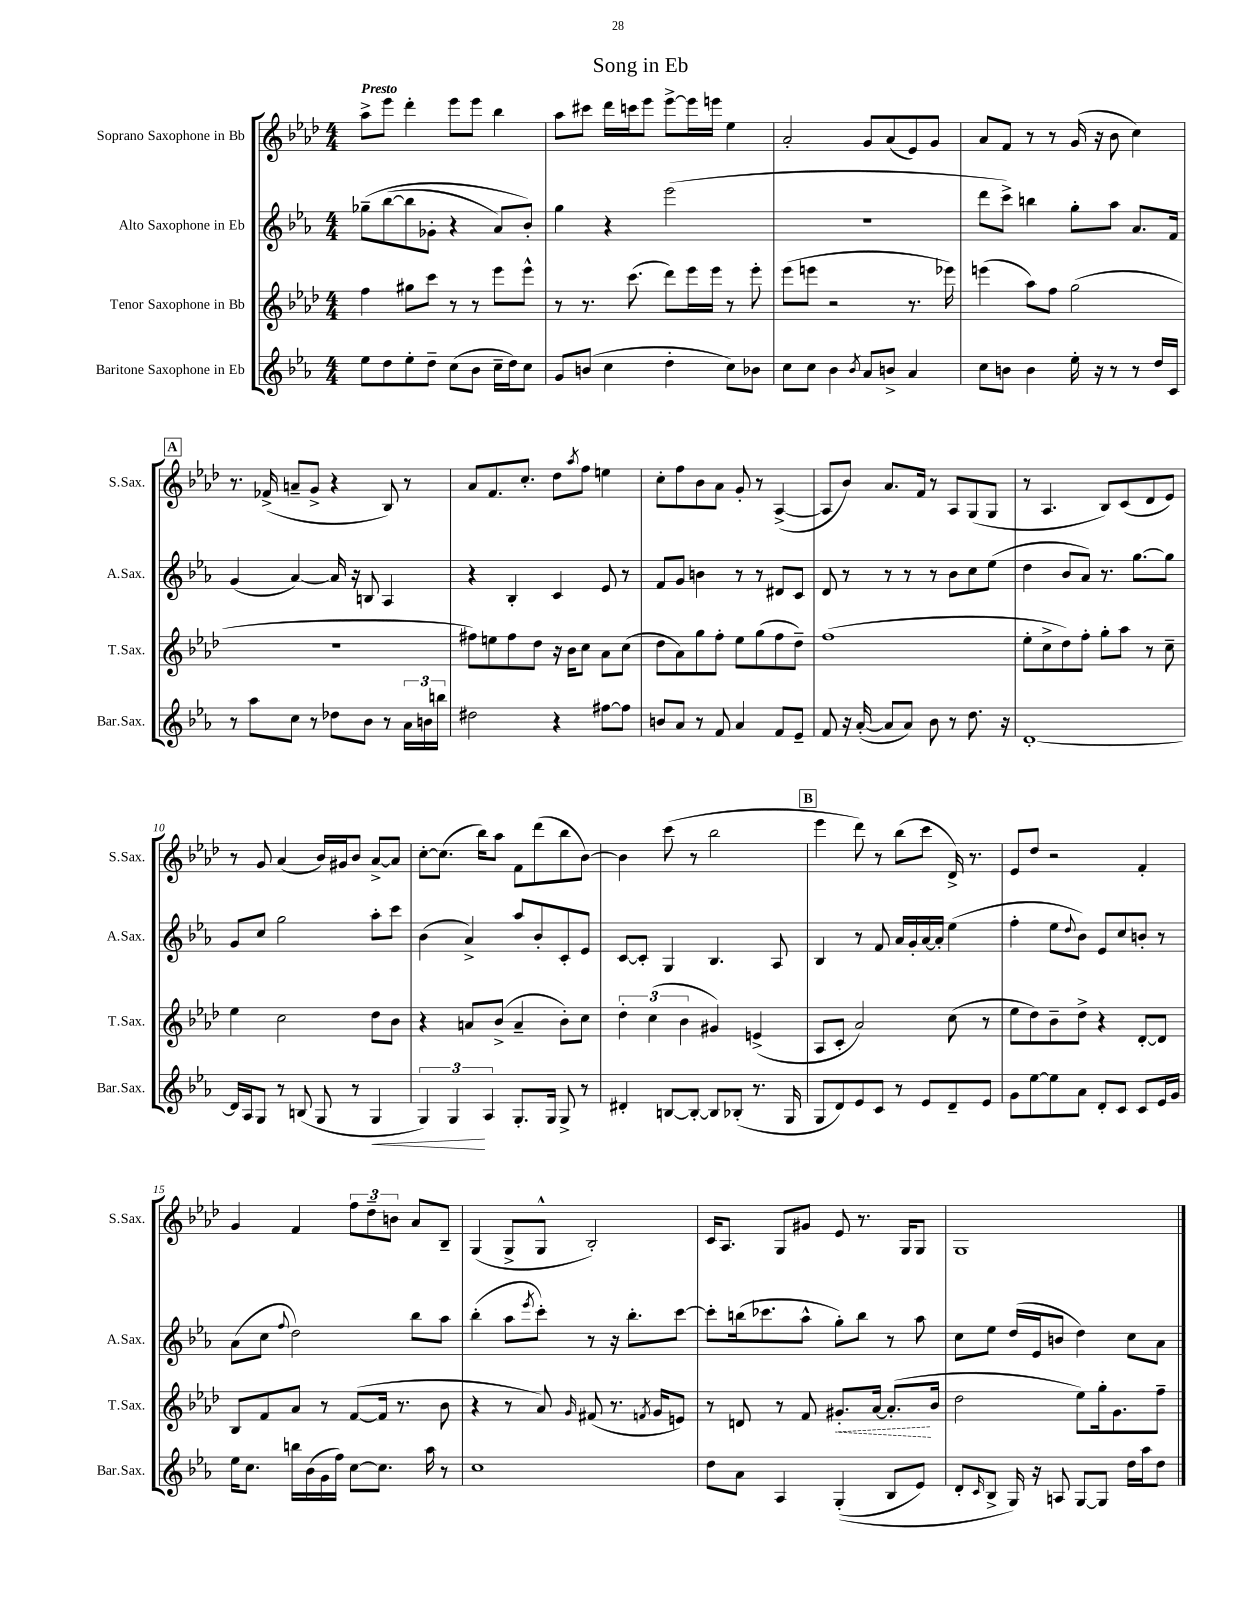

**kern	**kern	**kern	**kern
*staff4	*staff3	*staff2	*staff1
*clefG2	*clefG2	*clefG2	*clefG2
*k[b-e-a-]	*k[b-e-a-d-]	*k[b-e-a-]	*k[b-e-a-d-]
*M4/4	*M4/4	*M4/4	*M4/4
8ee-\L	4ff\	&(8gg-~\L	8aa-^\L
8dd\	.	([8bb-\	8eee-\J
8ee-'\	8gg#\L	8bb-\]	4ddd-'\
8dd~\J	8ccc\J	8g-'\J	.
(8cc\L	8r	4r	8eee-\L
8b-\J	8r	.	8eee-\J
16cc~\LL	8eee-\L	8a-/L)	4bb-\
16dd\J)	.	.	.
8cc\J	8eee-^^\J	8b-'/J&)	.
=	=	=	=
8g/L	8r	4gg\	8aa-\L
(8b/J	8.r	.	8ccc#\J
4cc\	.	4r	16ddd-\LL
.	(8.ccc\	.	16ccc\J
.	.	.	8eee-\J
4dd'\	8ddd-\L)	(2eee-\	[8eee-^\L
.	16eee-\L	.	16eee-\]L
.	16eee-\JJ	.	16eee\JJ
8cc\L)	8r	.	4ee-\
8b-\J	8eee-'\	.	.
=	=	=	=
8cc\L	(8eee-\L	1r	2a-'/
8cc\J	8eee\J	.	.
4b-\	2r	.	.
8qb-/	.	.	.
8a-/L	.	.	8g/L
8b^/J	.	.	(8a-/
4a-/	8.r	.	8e-/)
.	.	.	8g/J
.	16eee-\)	.	.
=	=	=	=
8cc\L	(4eee\	8ddd\L	8a-/L
8b\J	.	8ccc^\J)	8f/J
4b\	8aa-\L)	4bb\	8r
.	8ff\J	.	8r
16ee-'\	(2gg\	8gg'\L	(16g/
16r	.	.	16r
8r	.	8aa-\J	8b-\
8r	.	8.a-/L	4cc\)
16dd/LL	.	.	.
16c/JJ	.	16f/Jk	.
=	=	=	=
8r	1r	(4g/	8.r
8aa-\L	.	.	.
.	.	.	(16f-^/
8cc\J	.	[4a-/)	8a~/L
8r	.	.	8g^/J
8dd-\L	.	16a-/]	4r
.	.	16r	.
8b-\J	.	8B/	.
8r	.	4A-/	8B-/)
24a-\LL	.	.	8r
24b\	.	.	.
24bb\JJ	.	.	.
=	=	=	=
2dd#\	8ff#\L)	4r	8a-/L
.	8ee\	.	8.f/
.	8ff#\	4B-'/	.
.	.	.	8.cc'/J
.	8dd-\J	.	.
4r	16r	4c/	8dd-\L
.	16b-\LK	.	.
.	.	.	8qaa-/
.	8cc\J	.	8ff\J
[8ff#\L	8a-\L	8e-/	4ee\
8ff#\]J	(8cc\J	8r	.
=	=	=	=
8b/L	8dd-\L	8f/L	8cc'\L
8a-/J	8a-\)	8g/J	8ff\
8r	8gg\	4b\	8b-\
8f/	8ff'\J	.	8a-\J
4a-/	8ee-\L	8r	8g'/
.	(8gg\	8r	8r
8f/L	8ff\	8d#/L	([4A-^/
8e-~/J	8dd-~\J)	8c/J	.
=	=	=	=
8f/	(1ff	8d/	8A-/]L
16r	.	8r	8b-/J)
([16a-'/	.	.	.
8a-/]L	.	8r	8.a-/L
8a-/J)	.	8r	.
.	.	.	16f/Jk
8b-\	.	8r	8r
8r	.	8b-\L	8A-/L
8.dd\	.	8cc\	(8G/
.	.	(8ee-\J	8G/J
16r	.	.	.
=	=	=	=
[1d'	8ee-'\L	4dd\	8r
.	8cc^\	.	4.A-/
.	8dd-\)	8b-/L	.
.	8ff'\J	8a-/J)	.
.	8gg'\L	8.r	8B-/L)
.	8aa-\J	.	(8c/
.	.	[8.gg\L	.
.	8r	.	8d-/
.	8cc~\	8gg\]J	8e-/J)
=	=	=	=
16d/]LL	4ee-\	8g/L	8r
16A-/J	.	.	.
8G/J	.	8cc/J	8g/
8r	2cc\	2gg\	(4a-/
(8B/	.	.	.
8G/	.	.	16b-/LL)
.	.	.	16g#/J
8r	.	.	8b-/J
4G/	8dd-\L	8aa-'\L	[8a-^/L
.	8b-\J	8ccc\J	8a-/]J
=	=	=	=
6G/)	4r	(4b-\	[8cc'\L
.	.	.	(8.cc\]J
6G/	.	.	.
.	8a/L	4a-^/)	.
.	.	.	16bb-\LK)
6A-/	.	.	.
.	(8b-^/J	.	8aa-\J
8.G'/L	4a~/	8aa-/L	8f\L
.	.	8b-'/	(8ddd-\
16G/Jk	.	.	.
8G^/	8b-'\L)	8c'/	8bb-\
8r	8cc\J	8e-/J	[8b-\J)
=	=	=	=
4d#'/	6dd-'\	[8c/L	4b-\]
.	.	8c'/]J	.
.	(6cc\	.	.
[8B/L	.	4G/	(8ccc\
.	6b-\	.	.
8B'/_J	.	.	8r
8B/]L	4g#/)	4.B-/	2bb-\
(8B-'/J	.	.	.
8.r	(4e^/	.	.
.	.	8A-/	.
16G/	.	.	.
=	=	=	=
8G/L	8A-/L	4B-/	4eee-\
8d/)	8c'/J	.	.
8e-/	2a-/)	8r	8ddd-\)
8c/J	.	8f/	8r
8r	.	16a-/LL	(8bb-\L
.	.	16g'/	.
8e-/L	.	[16a-/	8ccc\J
.	.	16a-'/]JJ	.
8d~/	(8cc\	(4ee-\	16d-^/)
.	.	.	8.r
8e-/J	8r	.	.
=	=	=	=
8g\L	8ee-\L	4ff'\	8e-/L
[8ee-\	8dd-\)	.	8dd-/J
8ee-\]	8b-~\	8ee-\L	2r
.	.	8qqdd/	.
8a-\J	8dd-^\J	8b-\J)	.
8d'/L	4r	8e-/L	.
8c/J	.	8cc/	.
8c/L	[8d-'/L	8b'/J	4f'/
16e-/L	8d-/]J	8r	.
16g/JJ	.	.	.
=	=	=	=
16ee-\LK	8B-/L	(8a-\L	4g/
8.cc\J	.	.	.
.	8f/	8cc\J	.
.	.	8qqff/	.
16bb\LL	8a-/J	2dd\)	4f/
(16b-\	.	.	.
16g\	8r	.	.
16ff\JJ)	.	.	.
[8cc\L	([8f/L	.	12ff\L
.	.	.	12dd-~\
8.cc\]J	16f/]Jk	.	.
.	.	.	12b\J
.	8.r	.	.
.	.	8bb-\L	8a-/L
16aa-\	.	.	.
8r	8b-\	8aa-\J	8B-~/J
=	=	=	=
1cc	4r	(4bb-'\	(4G/
.	8r	8aa-\L	8G^/L
.	.	8qeee-/	.
.	8a-/)	8ccc'\J)	8G^^/J
.	16qqg/	.	.
.	(8f#/	8r	2B-'/)
.	8.r	16r	.
.	.	8.bb-'\L	.
.	8qf/	.	.
.	16g/LK	.	.
.	8e/J)	[8ccc\J	.
=	=	=	=
8dd\L	8r	8ccc'\]L	16c/LK
.	.	.	8.A-/J
8a-\J	8d/	(16bb\k	.
.	.	8.ccc-\	.
4A-/	8r	.	8G/L
.	8f/	8aa-^^\J	8g#/J
&((4G'/	8.g#'/L	8gg'\L)	8e-/
.	.	8bb\J	8.r
.	[16a-/Jk	.	.
8B-/L	(8.a-'/]L	8r	.
.	.	.	16G/LK
8e-/J)	.	8aa-\	8G/J
.	16b-/Jk	.	.
=	=	=	=
8d'/L	2dd-\	8cc\L	1G
16qqc/	.	.	.
8B-^/J	.	8ee-\J	.
16G/&)	.	(16dd/LL	.
16r	.	16e-/J	.
8A/	.	8b/J	.
[8G/L	8ee-\L)	4dd\)	.
8G/]J	16gg'\k	.	.
.	8.g\	.	.
16dd\LL	.	8cc\L	.
16aa-\J	.	.	.
8dd\J	8ff~\J	8a-\J	.
==	==	==	==
*-	*-	*-	*-
